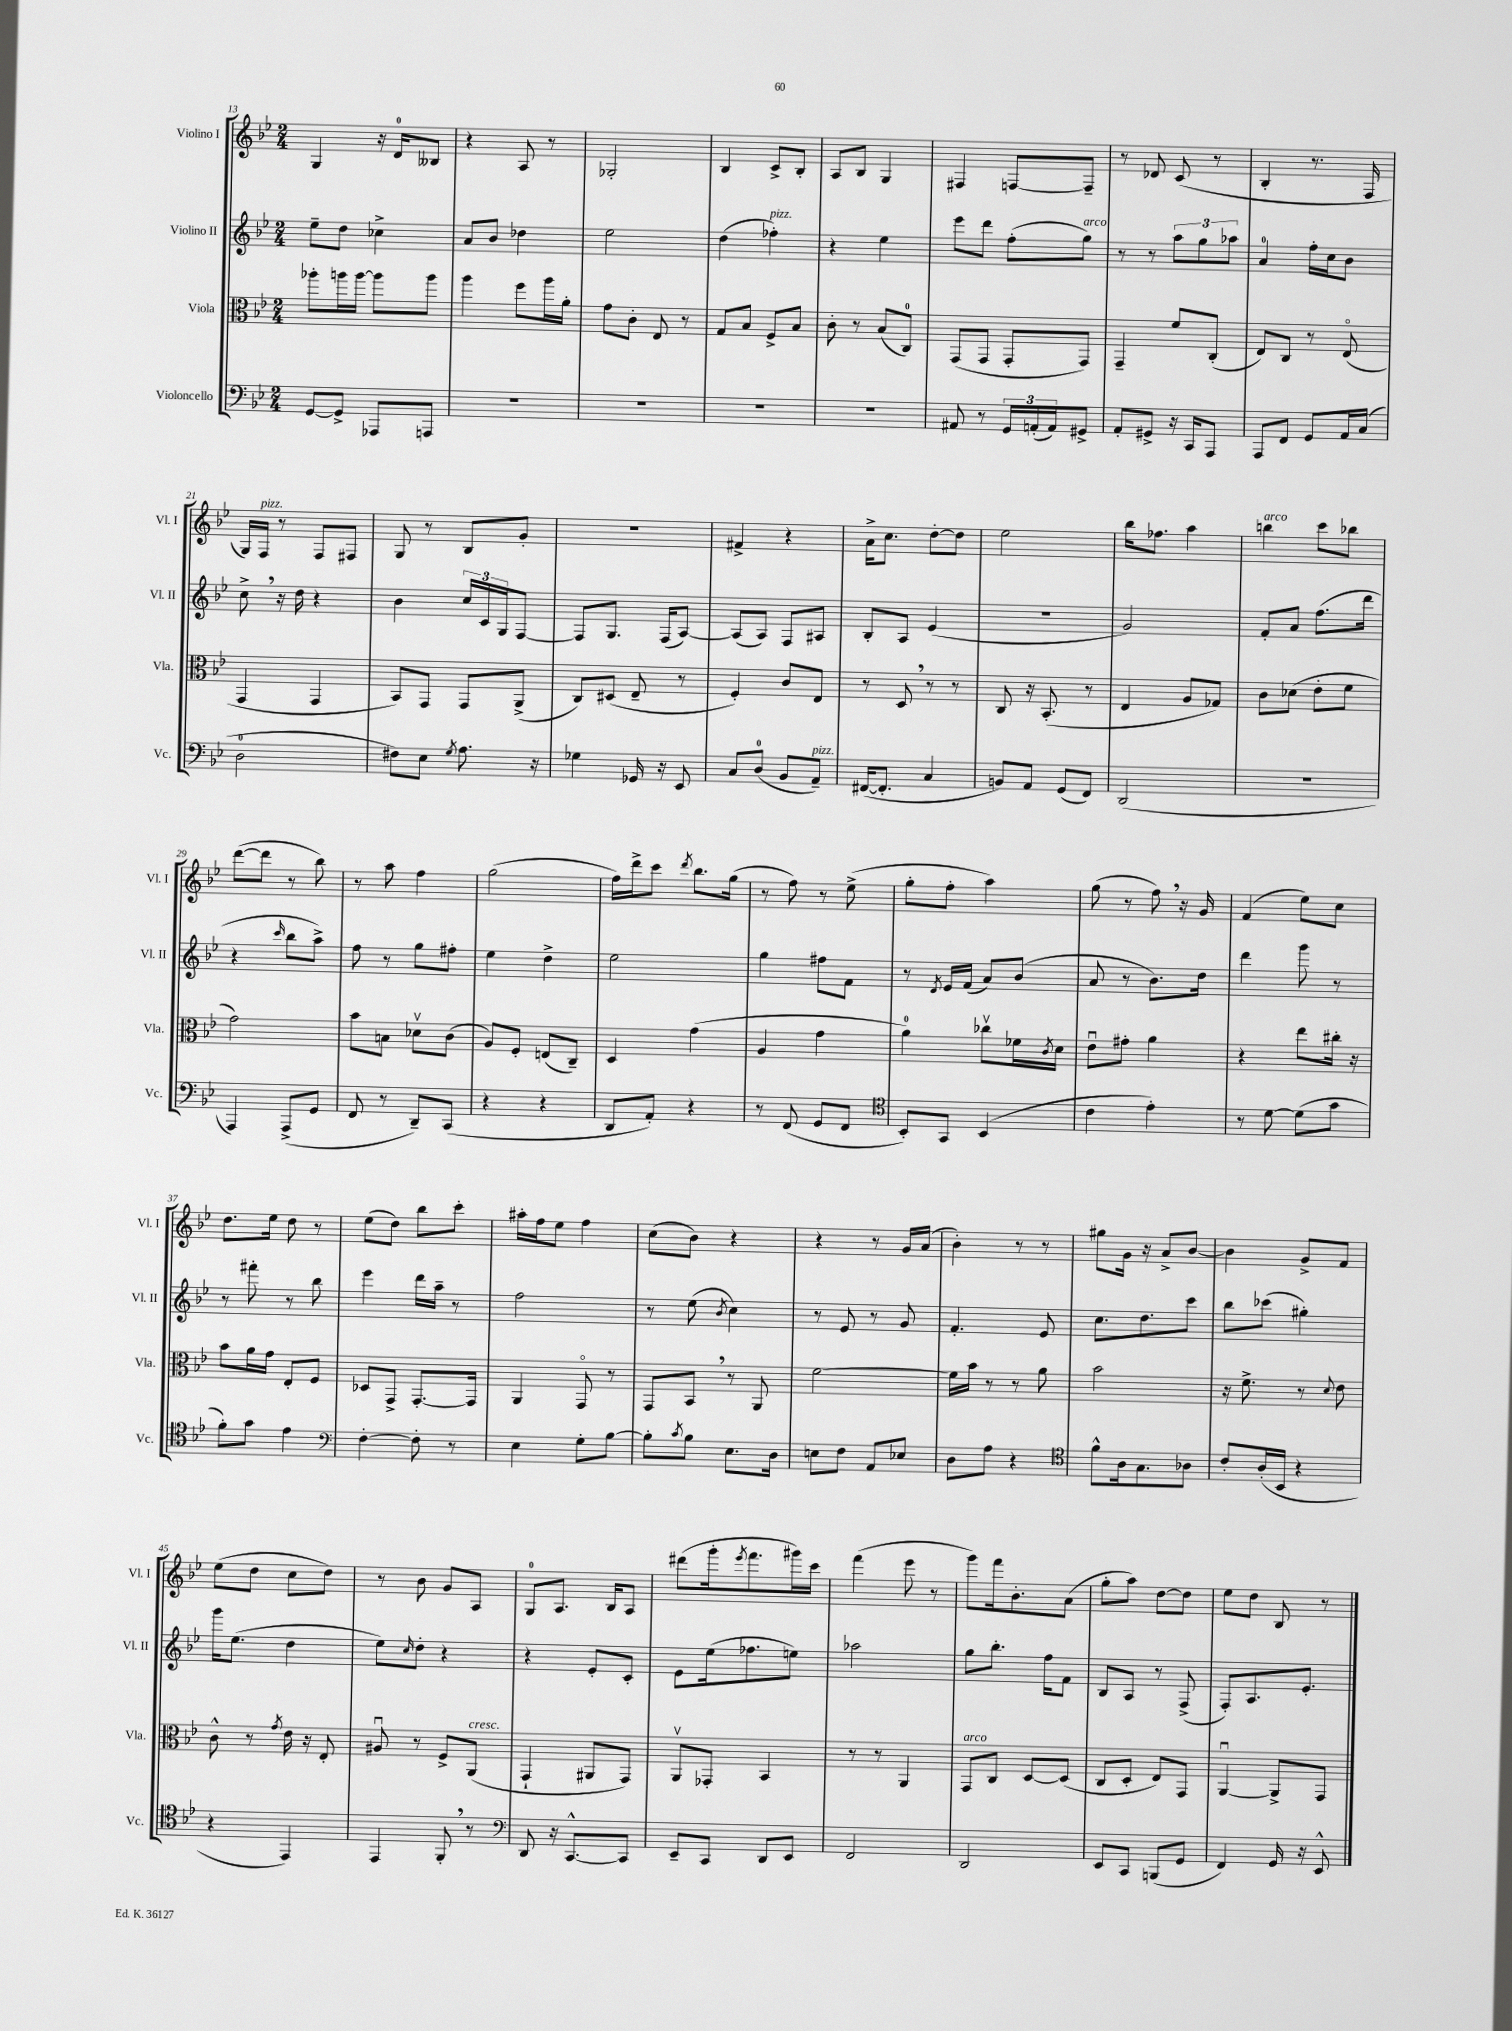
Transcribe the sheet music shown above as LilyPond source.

<<
\new StaffGroup <<
\new Staff = "s0" \with { instrumentName = "Violino I" shortInstrumentName = "Vl. I" } {
    \clef treble \key bes \major \numericTimeSignature \time 2/4
    g4 r16 d'16-0 beses8 |
    r4 a8 r8 |
    ges2-. |
    bes4 c'8-> bes8-. |
    a8 bes8 g4 |
    fis4 f8~ f8-- |
    r8 des'8 c'8( r8 |
    bes4-. r8. f16 |
    g16) f16^\markup { \italic "pizz." } r8 f8 fis8 |
    g8 r8 bes8 g'8-. |
    R2 |
    fis'4-> r4 |
    a'16-> c''8. d''8~-. d''8 |
    ees''2 |
    bes''16 fes''8. a''4 |
    b''4^\markup { \italic "arco" } c'''8 bes''8 |
    d'''8~( d'''8 r8 bes''8) |
    r8 a''8 f''4 |
    g''2( |
    f''16) d'''16-> c'''8 \acciaccatura { d'''8 } bes''8. g''16( |
    r8 f''8) r8 ees''8->( |
    g''8-. f''8-. a''4) |
    g''8( r8 f''8) \breathe r16 g'16 |
    f'4( ees''8) c''8 |
    d''8. ees''16 d''8 r8 |
    ees''8( d''8) bes''8 c'''8-. |
    ais''16-. f''16 ees''8 f''4 |
    c''8( bes'8) r4 |
    r4 r8 g'16 a'16( |
    bes'4-.) r8 r8 |
    gis''8 g'16 r16 a'8-> bes'8~ |
    bes'4 g'8-> f'8 |
    ees''8( d''8 c''8 d''8) |
    r8 bes'8 g'8 a8 |
    g8-0 a8. bes16 a8 |
    dis'''8( g'''16-. \acciaccatura { ees'''8 } f'''8. gis'''16) c'''16 |
    f'''4( ees'''8 r8 |
    g'''8) f'''16 bes'8.-. a'8( |
    g''8-. a''8) d''8~ d''8 |
    ees''8 d''8 bes8 r8 \bar "|." |
}
\new Staff = "s1" \with { instrumentName = "Violino II" shortInstrumentName = "Vl. II" } {
    \clef treble \key bes \major \numericTimeSignature \time 2/4
    ees''8-- d''8 ces''4-> |
    a'8 bes'8 des''4 |
    ees''2 |
    d''4( fes''4-.^\markup { \italic "pizz." }) |
    r4 ees''4 |
    ees'''8 d'''8 f''8-.( g''8^\markup { \italic "arco" }) |
    r8 r8 \tuplet 3/2 { a''8 g''8 aes''8 } |
    a'4-0 f''16-. c''16 bes'8 |
    c''8-> \breathe r16 d''16 r4 |
    bes'4 \tuplet 3/2 { c''16 c'16 g16 } f8~ |
    f8 g8. f16( a8~) |
    a8( a8) f8 ais8 |
    bes8-. a8 ees'4( |
    r2 |
    g'2) |
    f'8-. a'8 f''8.( d'''16 |
    r4 \grace { c'''16 } bes''8 a''8->) |
    f''8 r8 g''8 fis''8-. |
    ees''4 d''4-> |
    ees''2 |
    g''4 fis''8 f'8 |
    r8 \acciaccatura { d'8 } ees'16 f'16( a'8) bes'8( |
    a'8 r8 bes'8.) d''16 |
    d'''4 g'''8 r8 |
    r8 fis'''8-. r8 bes''8 |
    ees'''4 d'''16 a''16-- r8 |
    f''2 |
    r8 ees''8( \acciaccatura { bes'8 } c''4) |
    r8 ees'8 r8 g'8 |
    f'4.-. ees'8 |
    c''8. d''8. c'''8 |
    bes''8 ces'''8( gis''4-.) |
    g'''16 ees''8.( d''4 |
    ees''8) \grace { c''16 } d''8-. r4 |
    r4 ees'8-. c'8-. |
    ees'8 ees''16( fes''8. e''8) |
    aes''2 |
    g''8 bes''8.-. f''16 f'8 |
    bes8 a8 r8 f8->( |
    f8-.) a8. ees'8.-. \bar "|." |
}
\new Staff = "s2" \with { instrumentName = "Viola" shortInstrumentName = "Vla." } {
    \clef alto \key bes \major \numericTimeSignature \time 2/4
    aes''8-. a''16 a''16~ a''8 a''8 |
    a''4 f''8 a''16 a'16-. |
    g'8 c'8-. ees8 r8 |
    g8 bes8 f8-> bes8 |
    c'8-. r8 bes8( c8-0) |
    g,8( g,8 g,8-. g,8) |
    g,4-- f'8 c8-.( |
    ees8) c8 r8 ees8\flageolet( |
    g,4 g,4 |
    bes,8) g,8 g,8 a,8->( |
    c8) dis8( ees8-- r8 |
    f4-.) c'8 ees8 |
    r8 d8 \breathe r8 r8 |
    c8 r16 bes,8.-.( r8 |
    ees4 a8 ges8) |
    c'8 des'8( ees'8-. f'8 |
    g'2) |
    bes'8 b8 des'8\upbow c'8( |
    a8) f8-. e8( c8--) |
    d4 g'4( |
    a4 g'4 |
    a'4-0) ces''8\upbow fes'16 \acciaccatura { c'8 } d'16 |
    ees'8\downbow gis'8-. a'4 |
    r4 ees''8 cis''16-. r16 |
    bes'8 a'16 g'16 ees8-. f8 |
    des8 g,8-> g,8.~-. g,16 |
    a,4 g,8\flageolet r8 |
    g,8 bes,8 \breathe r8 a,8 |
    f'2~ |
    f'16 bes'16 r8 r8 a'8 |
    bes'2 |
    r16 f'8.-> r8 \appoggiatura { d'8 } ees'8 |
    c'8-^ r8 \acciaccatura { g'8 } ees'16 r16 ees8-. |
    ais8\downbow r8 f8-> a,8^\markup { \italic "cresc." }( |
    g,4-! ais,8 g,8) |
    a,8\upbow ges,8-. bes,4 |
    r8 r8 a,4 |
    g,8^\markup { \italic "arco" } c8 d8~ d8( |
    c8 d8-. ees8) g,8 |
    a,4~\downbow a,8-> g,8 \bar "|." |
}
\new Staff = "s3" \with { instrumentName = "Violoncello" shortInstrumentName = "Vc." } {
    \clef bass \key bes \major \numericTimeSignature \time 2/4
    g,8~ g,8-> aes,,8 a,,8 |
    R2 |
    R2 |
    R2 |
    R2 |
    ais,8 r8 \tuplet 3/2 { g,16 a,16-.( a,16) } gis,8-> |
    a,8-. gis,8-> r16 c,16 a,,8 |
    a,,8 f,8 g,8 a,16 c16( |
    d2-0 |
    fis8) ees8 \acciaccatura { g8 } a8. r16 |
    ges4 ges,16 r16 ees,8 |
    c8 d8-0( bes,8 a,8--^\markup { \italic "pizz." }) |
    fis,16~( fis,8.-. c4 |
    b,8) a,8 g,8( f,8) |
    d,2( |
    r2 |
    a,,4) a,,8->( g,8 |
    f,8 r8 d,8--) c,8( |
    r4 r4 |
    d,8 a,8-.) r4 |
    r8 f,8( g,8 f,8 |
    \clef tenor bes,8-.) g,8 bes,4( |
    c'4 ees'4-.) |
    r8 d'8~ d'8( g'8 |
    f'8-.) g'8 ees'4 |
    \clef bass f4~-. f8-. r8 |
    ees4 g8-. bes8~ |
    bes8-. \acciaccatura { c'8 } bes8 ees8. d16 |
    e8 f8 a,8 ees8 |
    d8 a8 r4 |
    \clef tenor f'8-^ a16 g8. aes8 |
    c'8-. a16-.( bes,16 r4 |
    r4 ees,4) |
    ees,4 f,8-. \breathe r8 |
    \clef bass d,8 r16 c,8.~-^ c,8 |
    ees,8-- c,8 d,8 ees,8 |
    f,2 |
    d,2 |
    ees,8 c,8 b,,8( g,8 |
    f,4) g,16 r16 ees,8-^ \bar "|." |
}
>>
>>
\layout { \context { \Score currentBarNumber = #13 } }
